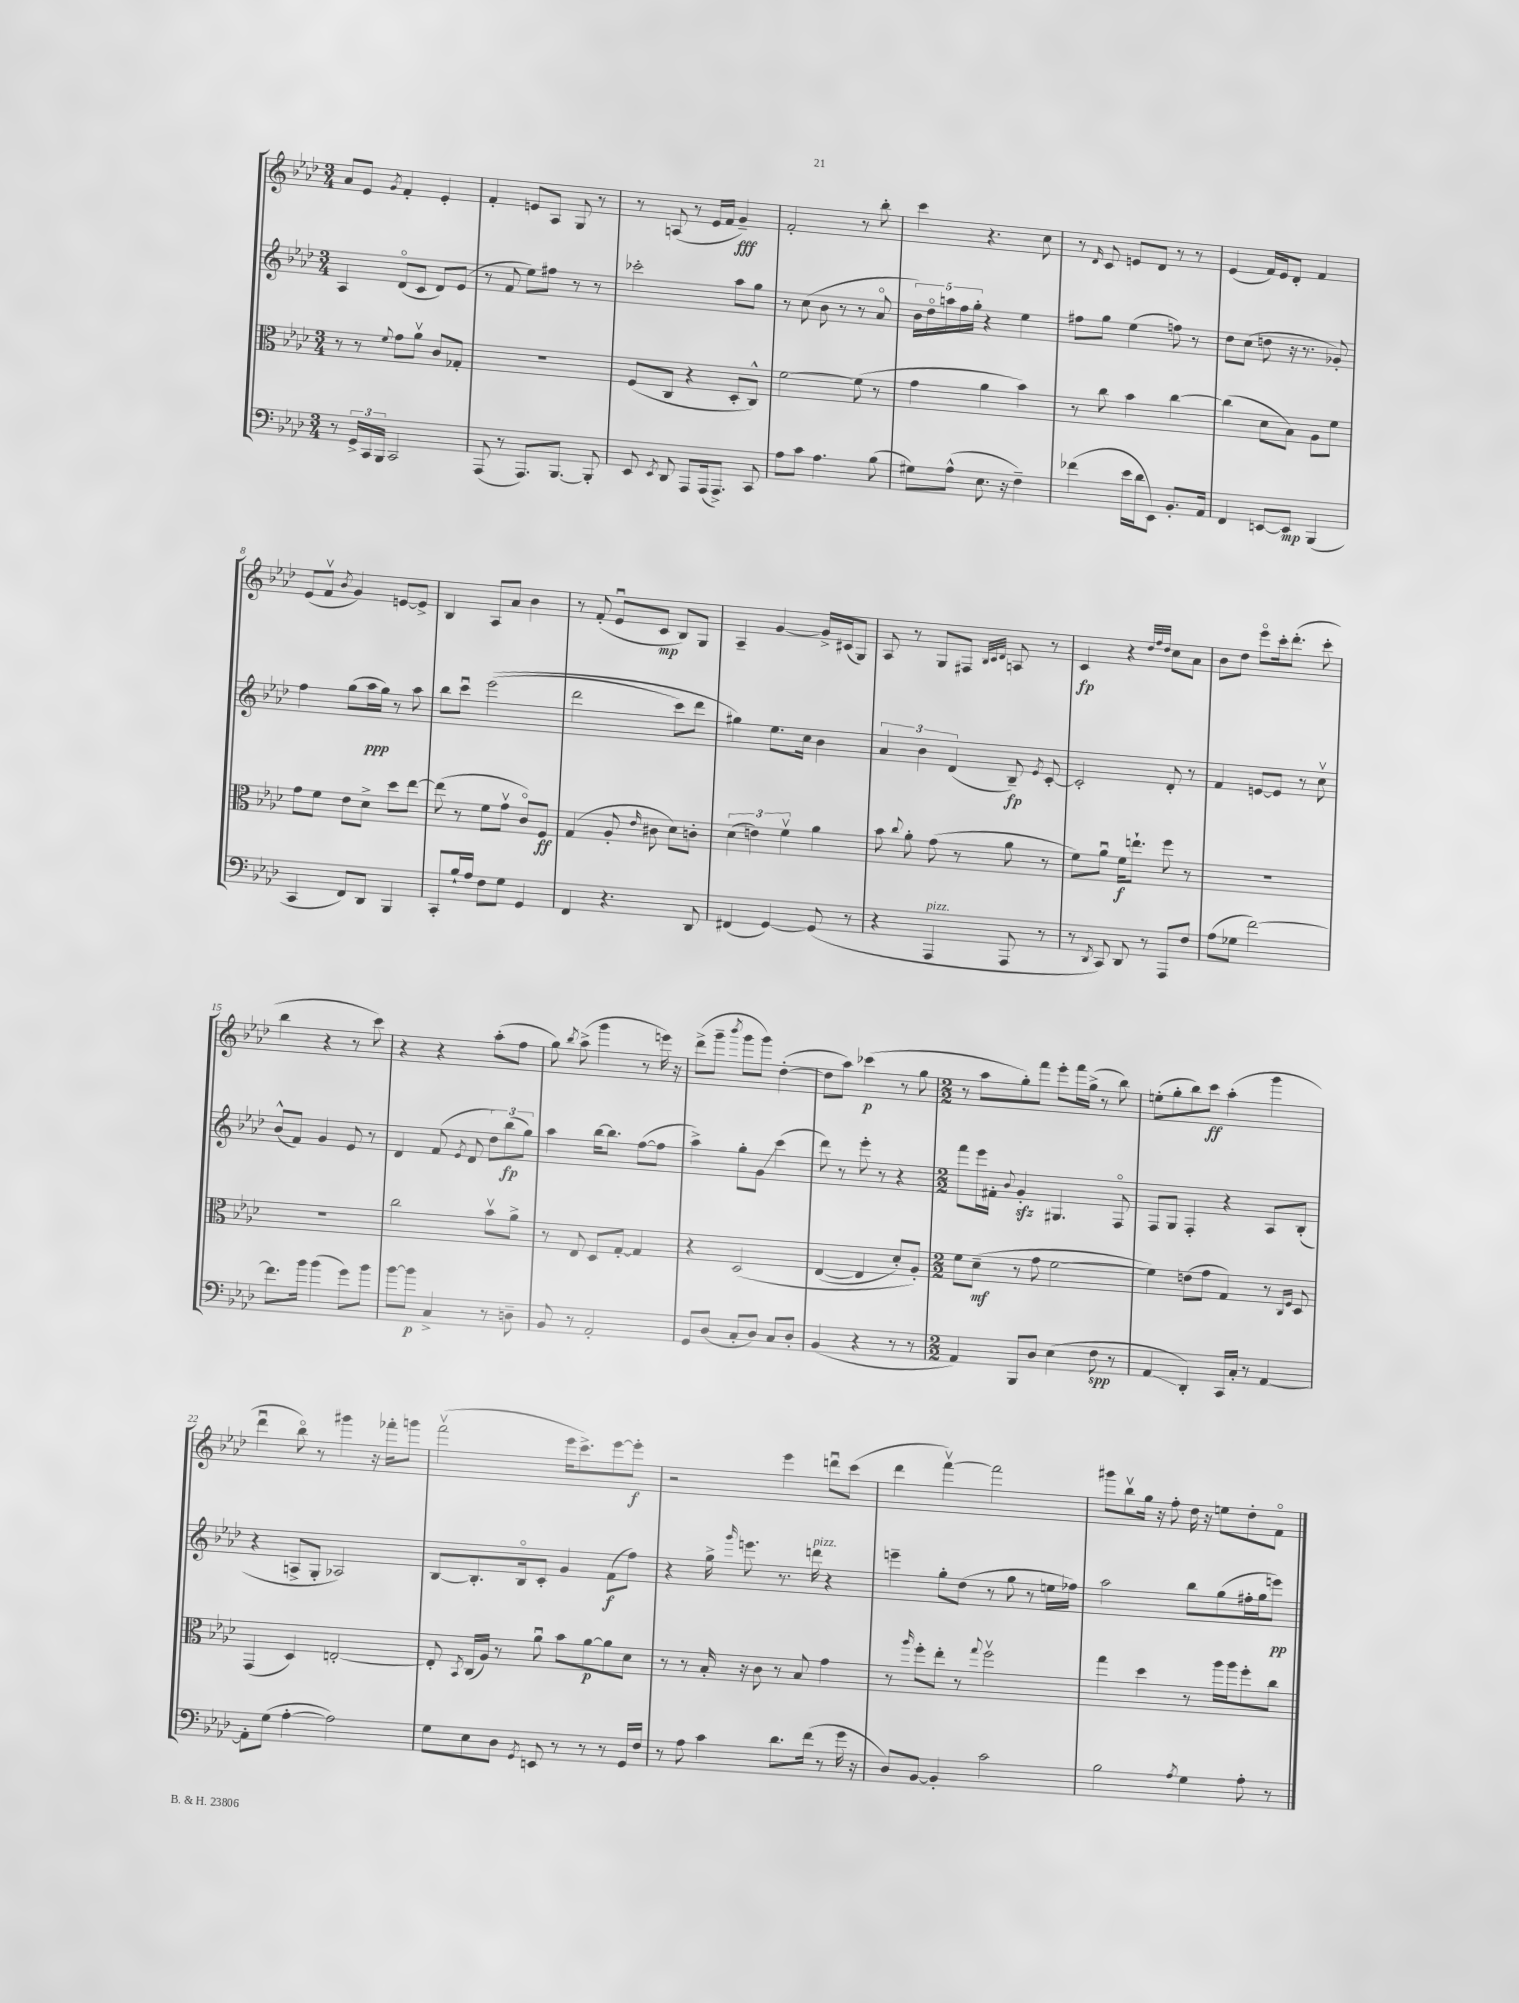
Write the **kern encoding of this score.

**kern	**kern	**kern	**kern
*staff4	*staff3	*staff2	*staff1
*clefF4	*clefC3	*clefG2	*clefG2
*k[b-e-a-d-]	*k[b-e-a-d-]	*k[b-e-a-d-]	*k[b-e-a-d-]
*M3/4	*M3/4	*M3/4	*M3/4
8r	8r	4A-	8a-
24GG^	8r	.	8e-
24CC	.	.	.
24BBB-	.	.	.
.	8qqf	.	8qg
2CC	8g	(8d-o	4f'
.	8a-v	8c	.
.	8c	8d-)	4e-'
.	8G-'	(8e-	.
=	=	=	=
(8AAA-	2.r	8r	4f'
8r	.	8f	.
8.AAA-)	.	8ee-)	8e
.	.	8ff#	8A-
[8.BBB-	.	.	.
.	.	8r	8G
8BBB-']	.	8r	8r
=	=	=	=
8EE-	(8F	2ccc-'	8r
8qEE-	.	.	.
8DD-	8C	.	(8A
8AAA-	4r	.	8r
(16AAA-	.	.	16e-
8.AAA-^)	.	.	16f
.	8D-'	8aa-	4g~)
8CC	8C^^)	8gg	.
=	=	=	=
8A-	[2f	8r	2f'
8c	.	(8cc	.
4.A-	.	8b-	.
.	.	8r	.
.	(8f]	8r	8r
(8B-	8r	8a-o	8bb-'
=	=	=	=
8G#)	4g	20b-)	4ccc
.	.	20dd-o	.
.	.	20aa	.
(8A-^^	.	.	.
.	.	20ff	.
.	.	20gg'	.
8.E-	4a-	4r	4.r
16r	.	.	.
4F~)	4b-)	4ee-	.
.	.	.	8cc
=	=	=	=
(4f-	8r	8ff#	8r
.	.	.	16qqd-
.	8cc	8gg	8c
16e-	4b-	(4ee-	8e
16d-	.	.	.
8EE-)	.	.	8d-
8.BB-'	[4cc	8ff)	8r
.	.	8r	8r
16AA-	.	.	.
=	=	=	=
4FF	(4cc]	8dd-	(4e-
.	.	(8cc	.
[8EE	8d-	8dd	16f)
.	.	.	16e-
8EE]	8B-)	16r	8d-'
.	.	8.r	.
(4BBB-	8A-	.	4f
.	8f	8g-')	.
=	=	=	=
4CC	8g	4ff	(8e-
.	8f	.	8fv
.	.	.	8qb-
8FF)	8e-	(8gg	4g)
8DD-	8d-^	16aa-	.
.	.	16gg)	.
4BBB-	8dd-	8r	[8e
.	[8ee-	8aa-	8e^]
=	=	=	=
8CC'	(8ee-]	8bb-	4B-
16B-`	8r	8cccu	.
16A-	.	.	.
8F	8f	&((2eee-	8A-
8G	8gv	.	8a-
4GG	8co)	.	4b-
.	8F	.	.
=	=	=	=
4FF	(4G	2ddd-	8r
.	.	.	(8f'
4.r	8A-'	.	8e-u
.	16qqe-	.	.
.	8c#	.	8c
.	8d-)	8ccc)	8B-)
8DD-	8c'	8ddd-	8G
=	=	=	=
(4FF#	(6d-	4gg#&)	4A-~
.	6e)	.	.
[4GG)	.	8.ee-	[4g
.	6fv	.	.
.	.	16cc	.
(8GG]	4a-	4b-	16g^]
.	.	.	(16c#
8r	.	.	8G)
=	=	=	=
4r	8b-	6a-	8A-
.	8qqcc	.	.
.	8a-'	.	8r
.	.	6b-	.
4AAA-	(8g	.	8G
.	.	(6d-	.
.	8r	.	8F#
.	.	.	32qqB-
.	.	.	32qqc
.	.	.	32qqd-
8AAA-	8a-	8B-~)	8A
.	.	8qe-	.
8r	8r	[8c'	8r
=	=	=	=
8r	8f)	2c']	4c
8qDD-	.	.	.
8CC)	8a-u	.	.
8DD-	16f	.	4r
.	8.ee`	.	.
8r	.	.	.
.	.	.	32qqdd-
.	.	.	32qqff
.	.	.	32qqdd-
8AAA-	8ff	8d-'	8cc
8F	8r	8r	8a-
=	=	=	=
(8A-	2.r	4f	8b-
8G-	.	.	8dd-
[2f)	.	[8e	8eee-o
.	.	8e]	16ccc'
.	.	.	(8.ddd-'
.	.	8r	.
.	.	8ccv	8ccc'
=	=	=	=
8.f]	2.r	(8b-^^	4bb-
.	.	8f)	.
16b-	.	.	.
(4b-	.	4g	4r
8g)	.	8e-	8r
8b-	.	8r	8ccc)
=	=	=	=
[8b-	2cc	4d-	4r
8b-]	.	.	.
4C^	.	(8f	4r
.	.	8qe-	.
.	.	8d-	.
8r	8b-v	12dd-)	(8aa-'
.	.	(12bb-	.
8D~	8a-^	.	8ff
.	.	12gg)	.
=	=	=	=
8BB-	8r	4aa-	8gg)
.	.	.	8qbb-
8r	8E-	.	(8aa-^
2AA-'	8D-	[16bb-	4ggg
.	.	8.bb-]	.
.	[8G'	.	.
.	4G]	([8ff	8r
.	.	8ff]	16eee)
.	.	.	16r
=	=	=	=
8GG	4r	4aa-^)	(8ddd-^
(8D-	.	.	8ggg~
.	.	.	8qbbb-
8C'	&(2D-	8gg'	8ggg
8D-)	.	8g	8ggg)
8C	.	(4ccc	([4dd-'
8D-'	.	.	.
=	=	=	=
(4BB-	([4E-	8ddd-)	8dd-]
.	.	8r	8aa-)
4r	4E-]	8eee-'	(4ccc-
.	.	8r	.
8r	8d-')	4r	8r
8r	8A-'&)	.	8gg
=	=	=	=
*M2/2	*M2/2	*M2/2	*M2/2
4AA-)	8f	8fff	8r
.	(8d-~	16eee-	8aa-
.	.	16f#'	.
.	.	8qqb-	.
8BBB-	8r	4g'	8gg')
8D-	8g	.	8fff
(4E-	[2f	4.G#	8eee-'
.	.	.	16fff
.	.	.	(16gg^
8F	.	.	8r
8r	.	8Fo	8bb-)
=	=	=	=
4AA-	4f])	8F	(8ee'
.	.	8G	8gg'
4DD-')	(8e	4F'	8bb-)
.	8g	.	8ccc
16CC	4G)	4r	(4aa-'
16C'	.	.	.
8r	.	.	.
[4AA-	8r	8A-	4ggg
.	16qqC	.	.
.	16qqF	.	.
.	8D-	(8B-'	.
=	=	=	=
8AA-']	(4GG	4r	4ddd-u
(8G	.	.	.
[4A-'	4D-)	8A^	8bb-o)
.	.	8G'	8r
2A-])	[2E'	2A-)	4ggg#
.	.	.	16r
.	.	.	16fff-'
.	.	.	8ggg
=	=	=	=
8G	8E']	[8B-	(2fffv
.	8qBB-	.	.
8E-	(16C	8.B-']	.
.	16A-)	.	.
8D-	8r	.	.
.	.	16B-o	.
8qGG	.	.	.
8EE	8a-u	8c'	.
8r	8b-	4g	16eee-
.	.	.	8.ccc^)
8r	[8a-	.	.
8r	8a-]	(8f	[8eee-
16GG	8d-	8ff)	8eee-']
16F	.	.	.
=	=	=	=
8r	8r	4r	2r
8A-	8r	.	.
4c	16B-'	16gg^	.
.	.	16qqggg	.
.	16r	8.eee	.
.	8c	.	.
8.d-	8r	8.r	4eee-
.	8B-	.	.
(16f	.	16ddd	.
8r	4g	4r	8dddu
16g	.	.	(8ccc
16r	.	.	.
=	=	=	=
8D-)	8r	4eee~	4ddd-
.	16qqaa-	.	.
[8BB-	8ff'	.	.
4BB-']	8ee-'	8gg'	[4fffv)
.	8r	(8dd-	.
.	8qqgg	.	.
2c	2ffv	8r	2fff]
.	.	8gg	.
.	.	8r	.
.	.	16ee	.
.	.	16ff-)	.
=	=	=	=
2B-	4gg	2aa-	8ggg#
.	.	.	8bb-v
.	4dd-	.	16gg
.	.	.	16r
.	.	.	8ff'
8qA-	.	.	.
4G	8r	8bb-	16dd-
.	.	.	16r
.	16aa-	(8gg	8ee
.	16aa-	.	.
8A-'	8ff'	16ff#'	8dd-'
.	.	16gg	.
8r	8cc	8eee)	8fo
==	==	==	==
*-	*-	*-	*-
